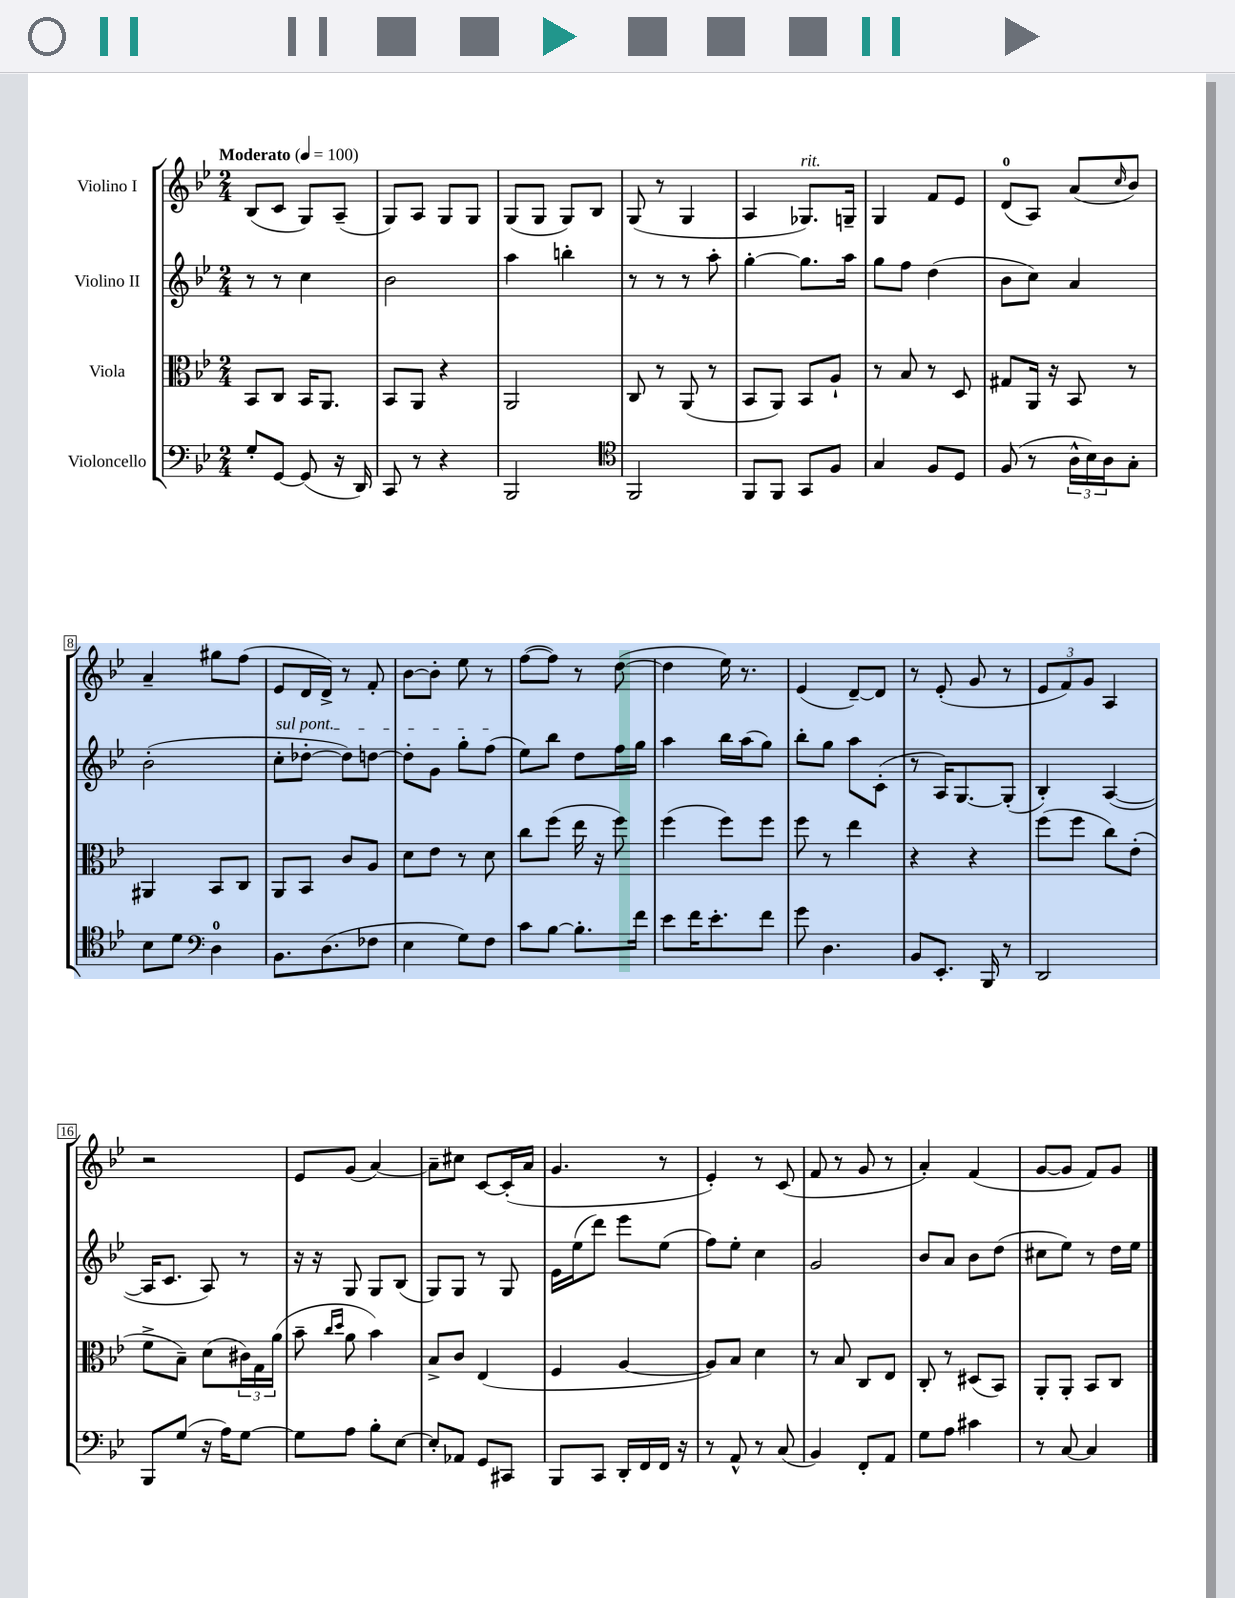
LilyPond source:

<<
\new StaffGroup <<
\new Staff = "s0" \with { instrumentName = "Violino I" } {
    \clef treble \key bes \major \numericTimeSignature \time 2/4 \tempo "Moderato" 4 = 100
    bes8( c'8 g8) a8--( |
    g8) a8 g8 g8 |
    g8( g8 g8) bes8 |
    g8( r8 g4 |
    a4 ges8.^\markup { \italic "rit." }) g16-- |
    g4 f'8 ees'8 |
    d'8-0( a8) a'8( \grace { c''16 } bes'8) |
    a'4-- gis''8 f''8( |
    ees'8 d'16 d'16->) r8 f'8-. |
    bes'8~ bes'8-. ees''8 r8 |
    f''8~( f''8) r8 d''8~( |
    d''4 ees''16) r8. |
    ees'4( d'8~--) d'8 |
    r8 ees'8-.( g'8 r8 |
    \tuplet 3/2 { ees'8 f'8) g'8 } a4 |
    r2 |
    ees'8 g'8( a'4~) |
    a'8-- cis''8 c'8~ c'16-.( a'16 |
    g'4. r8 |
    ees'4-.) r8 c'8( |
    f'8 r8 g'8 r8 |
    a'4-.) f'4( |
    g'8~ g'8 f'8) g'8 \bar "|." |
}
\new Staff = "s1" \with { instrumentName = "Violino II" } {
    \clef treble \key bes \major \numericTimeSignature \time 2/4
    r8 r8 c''4 |
    bes'2 |
    a''4 b''4-. |
    r8 r8 r8 a''8-. |
    g''4~-. g''8. a''16 |
    g''8 f''8 d''4( |
    bes'8 c''8) a'4 |
    bes'2-.( |
    \once \override TextSpanner.bound-details.left.text = \markup { \italic "sul pont." } c''8-.\startTextSpan des''8~-. des''8) d''8~ |
    d''8-. g'8 g''8-. f''8\stopTextSpan( |
    ees''8) bes''8 d''8 f''16 g''16 |
    a''4 bes''16 a''16( g''8) |
    bes''8-. g''8 a''8 c'8-.( |
    r8 a16) g8.~ g8-.( |
    bes4-.) a4~( |
    a16 c'8. a8) r8 |
    r16 r16 g8 g8 bes8( |
    g8) g8 r8 g8 |
    ees'16 ees''16( d'''8) ees'''8 ees''8( |
    f''8) ees''8-. c''4 |
    g'2 |
    bes'8 a'8 bes'8 d''8( |
    cis''8 ees''8) r8 d''16 ees''16 \bar "|." |
}
\new Staff = "s2" \with { instrumentName = "Viola" } {
    \clef alto \key bes \major \numericTimeSignature \time 2/4
    bes,8 c8 bes,16 a,8. |
    bes,8 a,8 r4 |
    a,2 |
    c8 r8 a,8( r8 |
    bes,8 a,8) bes,8 a8-! |
    r8 bes8 r8 d8 |
    gis8 a,16 r16 bes,8 r8 |
    ais,4 bes,8 c8 |
    a,8 bes,8 c'8 a8 |
    d'8 ees'8 r8 d'8 |
    c''8 f''8( ees''16 r16 f''8) |
    f''4( f''8) f''8 |
    f''8 r8 ees''4 |
    r4 r4 |
    f''8( f''8 c''8) ees'8-.( |
    f'8-> bes8--) d'8( \tuplet 3/2 { cis'16) g16 a'16( } |
    bes'8-- \grace { c''16 d''16 } a'8 bes'4) |
    bes8-> c'8 ees4( |
    f4 a4~ |
    a8) bes8 d'4 |
    r8 bes8 c8 ees8 |
    c8-. r8 dis8( bes,8) |
    a,8-. a,8-. bes,8 c8 \bar "|." |
}
\new Staff = "s3" \with { instrumentName = "Violoncello" } {
    \clef bass \key bes \major \numericTimeSignature \time 2/4
    g8-. g,8~ g,8( r16 d,16) |
    c,8 r8 r4 |
    bes,,2 |
    \clef tenor f,2 |
    f,8 f,8 g,8 f8 |
    g4 f8 d8 |
    f8( r8 \tuplet 3/2 { a16-^ bes16) a16 } g8-. |
    bes8 d'8 \clef bass d4-0 |
    bes,8. d8.( fes8 |
    ees4 g8) f8 |
    c'8 bes8~ bes8.-. f'16 |
    ees'8 f'16 ees'8.-. f'8 |
    g'8 d4. |
    bes,8 ees,8.-. bes,,16 r8 |
    d,2 |
    bes,,8 g8( r16 a16) g8~ |
    g8 a8 bes8-. ees8~ |
    ees8-. aes,8 g,8 cis,8 |
    bes,,8 c,8 d,16-. f,16 f,16 r16 |
    r8 a,8-^ r8 c8( |
    bes,4) f,8-. a,8 |
    g8 a8 cis'4 |
    r8 c8~ c4 \bar "|." |
}
>>
>>
\layout { \context { \Score \override BarNumber.stencil = #(make-stencil-boxer 0.1 0.3 ly:text-interface::print) } }
